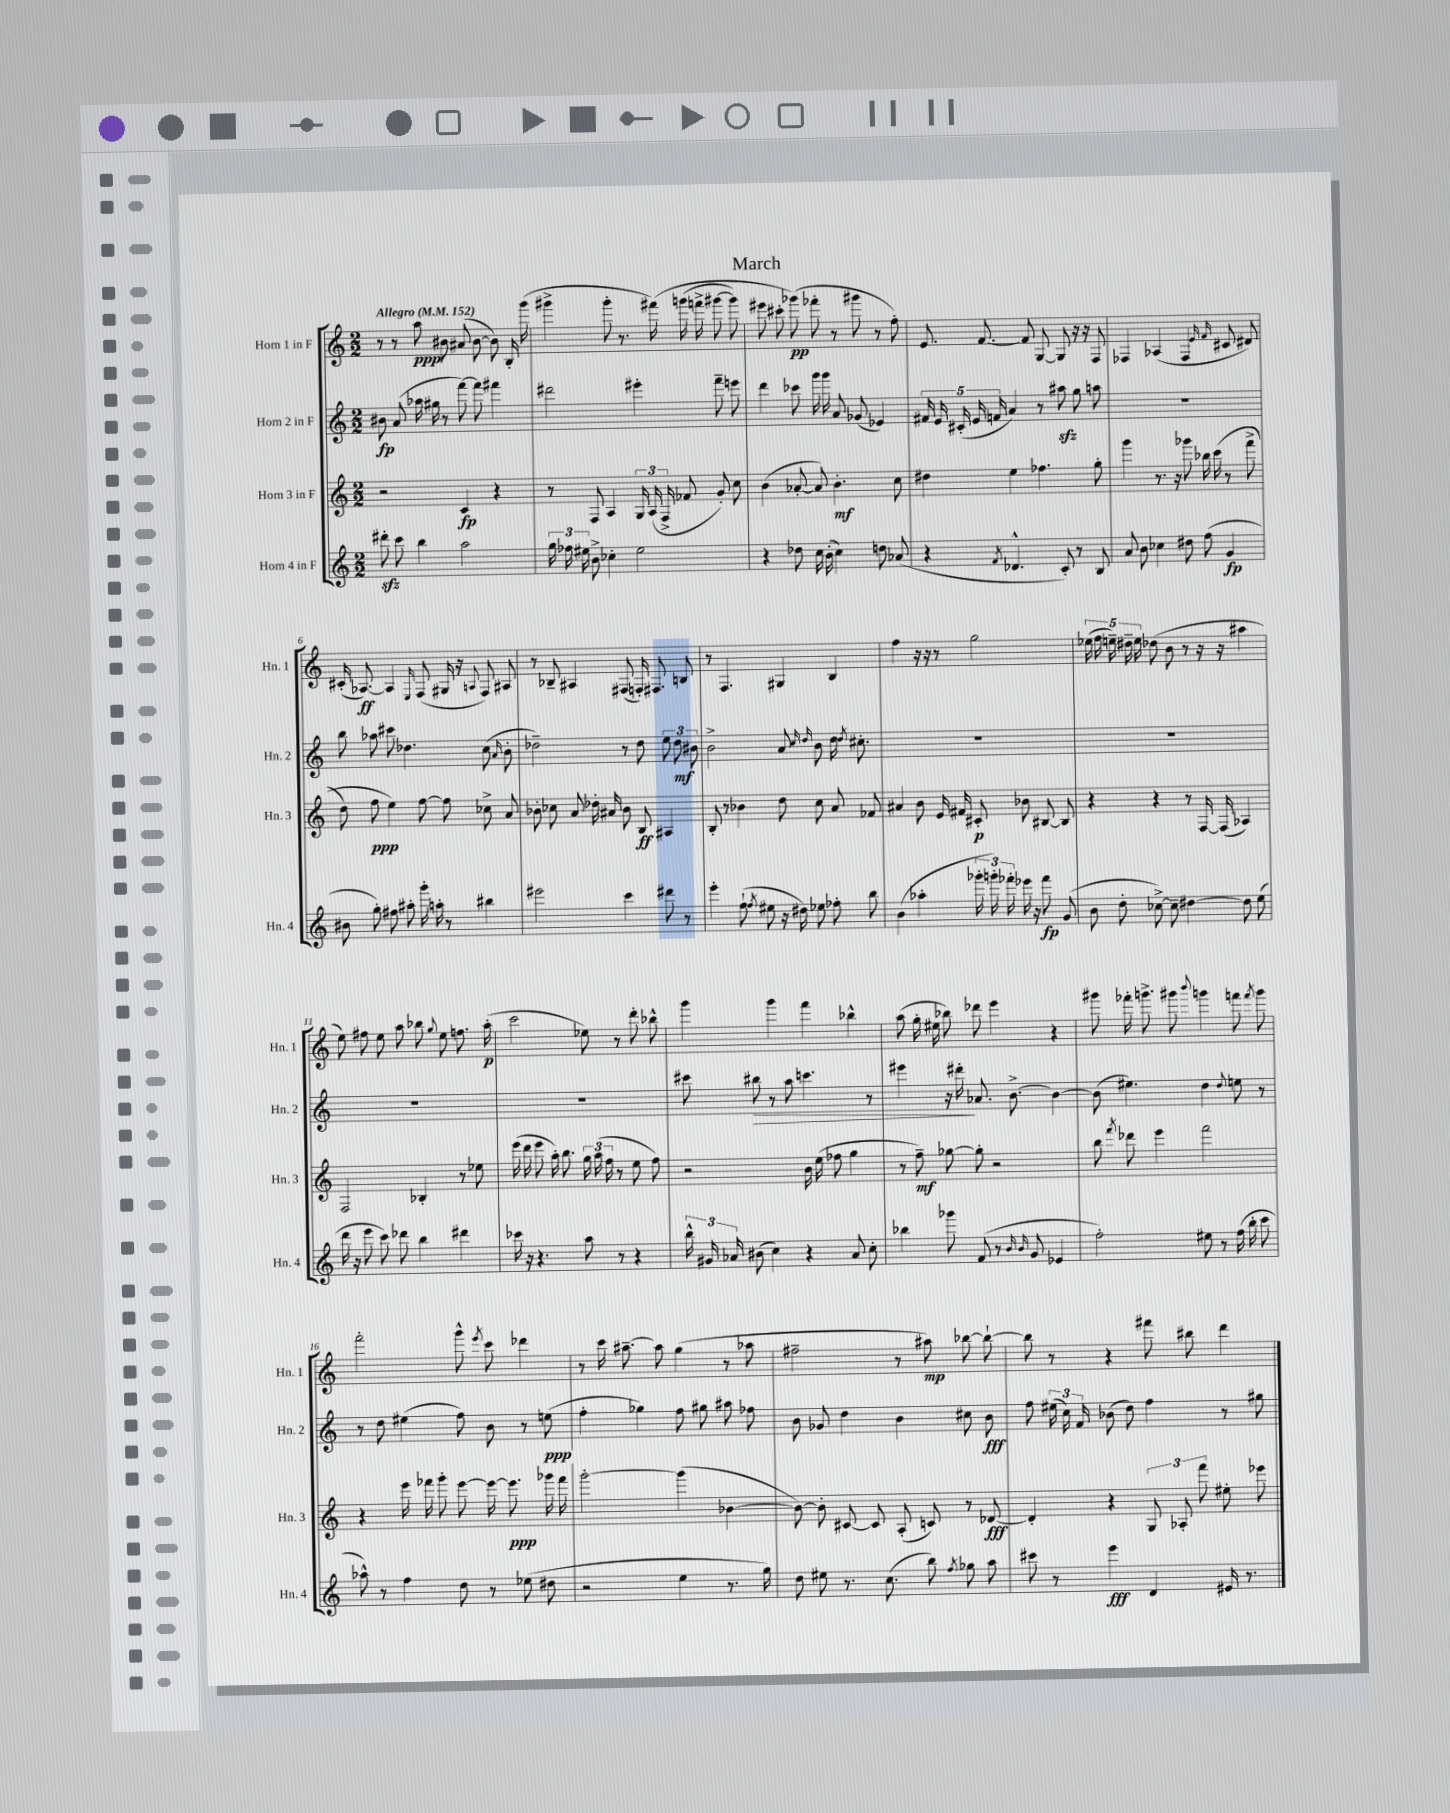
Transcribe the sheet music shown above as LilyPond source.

\header { title = "March" }
<<
\new StaffGroup <<
\new Staff = "s0" \with { instrumentName = "Horn 1 in F" shortInstrumentName = "Hn. 1" } {
    \clef treble \key c \major \numericTimeSignature \time 2/2 \tempo "Allegro" 4 = 152
    \autoBeamOff r8 r8 a''8\ppp bis'8 ais'8( bis'8~ bis'8) b16-. g'''16( |
    gis'''4-> gis'''8-. r8. fis'''16)\( g'''16( f'''16-> gis'''8~ gis'''8) |
    eis'''8 cis'''8-. ges'''8\pp(\) fes'''8-. r8 gis'''8 r8 f''8-.) |
    e'8. f'8.~ f'8 g8~ g8 r16 r16 f8 |
    fes4 aes4( fes4 \grace { e'16 f'16 } cis'8 dis'8) |
    cis'16-.( aes8.~\ff) aes4 \grace { e16 } f8( gis16 r16 \appoggiatura { a8 } f8) ais8 |
    r8 bes8-- ais4 fis8( f16-.) fis8. b8 |
    r8 f4. gis4 b4 |
    f''4 r16 r16 r8 g''2 |
    \tuplet 5/4 { ees''16( f''16 e''16--) dis''16-- e''16 } des''8( b'8 r8 r16 r16 ais''4 |
    e''8) fis''8 e''8 a''8 bes''8 \appoggiatura { g''8 } e''8 f''8. a''16-.\p( |
    c'''2 ees''8) r8 d'''8-. bes''8-^ |
    g'''4 g'''4 f'''4 bes''4-^ |
    a''8( g''16-. eis''16 bes''8) des'''8 e'''4 r4 |
    gis'''8 fes'''16-. g'''8.-> gis'''8 \appoggiatura { b'''8 } g'''4 f'''8 \acciaccatura { f'''8 } g'''8 |
    f'''2-. g'''8-^ \acciaccatura { e'''8 } c'''8 des'''4 |
    r8 c'''16 ais''8.~-- ais''8 g''4( r8 aes''8 |
    fis''2-- r8 ais''8\mp) bes''8~ bes''8~-! |
    bes''8 r8 r4 fis'''8 bis''8 d'''4 \bar "|." |
}
\new Staff = "s1" \with { instrumentName = "Horn 2 in F" shortInstrumentName = "Hn. 2" } {
    \clef treble \key c \major \numericTimeSignature \time 2/2
    \autoBeamOff bis'8\fp a'8( aes''16 gis''16 r8 f'''8~) f'''8 fis'''4 |
    dis'''2 eis'''4-. f'''8-- e'''8 |
    d'''4 ces'''8 g'''16 g'''16 a'8 ges'8( ees'4) |
    \tuplet 5/4 { fis'16 e'16 cis'16-.( e'16 f'16 } a'4) r8 ais''8\sfz g''8 a''8 |
    R1 |
    b''8 aes''8 cis'''8 des''4. c''8( \grace { a'16 } b'8-. |
    des''2--) r8 des''8 \tuplet 3/2 { e''8 des''8\mf bis'8 } |
    b'2-> a'8 \grace { c''16 d''16 } b'8 d''16 \acciaccatura { d''8 } cis''8.-. |
    R1 |
    R1 |
    R1 |
    R1 |
    cis'''8 bis''8\> r8 a''8 c'''4. r8 |
    eis'''4 r16 dis'''16-.\! aes'8. b'8.~-> b'4~ |
    b'8( eis''4.) d''4 \appoggiatura { d''8 } e''8 r8 |
    r8 d''8 eis''4( f''8) b'8 r8 e''8\ppp( |
    f''4-. ges''4) f''8 gis''8 ais''8 fes''8 |
    b'8 ges'8 d''4 b'4 cis''8 b'8\fff |
    f''8 \tuplet 3/2 { eis''16( c''16) f'16 } bes'8( d''8) f''4 r8 gis''8 \bar "|." |
}
\new Staff = "s2" \with { instrumentName = "Horn 3 in F" shortInstrumentName = "Hn. 3" } {
    \clef treble \key c \major \numericTimeSignature \time 2/2
    \autoBeamOff r2 c'4\fp r4 |
    r8 f8 a4 \tuplet 3/2 { g16 a16( f16-> } fes'8 g'8-.) c''8 |
    b'4( aes'8~-. aes'8) b'4.-.\mf c''8 |
    dis''4 e''4 fes''4. g''8-. |
    g'''4 r8. r16 ges'''8 bes''16 c'''16\( r8 f'''8->( |
    d''8) f''8\ppp e''4\) f''8~ f''8 ces''8-> a'8 |
    bes'8-. ces''8 a'8 des''16-. ais'16 bes'8 b8\ff ais4 |
    b8-. r8 bes'4 d''8 c''8 a'8 fes'8 |
    ais'4 b'8 e'16 fis'16 cis'8-.\p bes'8 bis8~ bis8 |
    r4 r4 r8 f16~ f16( aes4) |
    f2 bes4-. r8 ees''8 |
    e'''16( d'''16 e'''8 a''16-.) b''8. \tuplet 3/2 { g''16 a''16( f''16 } r8 e''8 f''8) |
    r2 b'16 e''16( fes''8 g''4 |
    r8 f''8--\mf) ges''8~ ges''8-. r2 |
    b''8 \acciaccatura { f'''8 } des'''8 e'''4 f'''2 |
    r4 e'''16 fes'''16 g'''8-. e'''8~ e'''16~ e'''8.\ppp ges'''16 fes'''16 |
    g'''2~-. g'''4( bes'4~ |
    bes'8~) bes'8-. cis'8~ cis'8 a8-.( c'8) r8 des'8~\fff |
    des'4-. r4 \tuplet 3/2 { g8 aes8-. f'''8 } eis''8-. ees'''8 \bar "|." |
}
\new Staff = "s3" \with { instrumentName = "Horn 4 in F" shortInstrumentName = "Hn. 4" } {
    \clef treble \key c \major \numericTimeSignature \time 2/2
    \autoBeamOff dis'''8-.\sfz c'''8 b''4 a''2 |
    \tuplet 3/2 { g''16 fes''16 eis''16 } b'8-> ces''4-. eis''2 |
    r4 des''8 c''16 b'16-.( c''4) d''8 aes'8( |
    r4 \acciaccatura { f'8 } des'4.-^ c'8-.) r8 b8 |
    a'8 b'8 ces''4 dis''8 f''8( g'4\fp |
    bis'8 g''8-.) fis''8 ais''8-. g'''16-. a''16-. r8 bis''4 |
    eis'''2 c'''4 dis'''8 r8 |
    e'''4-. f''8-!( \acciaccatura { f''8 } eis''8 r16 dis''16) ees''8 fes''8-. b''8 |
    b'4( aes''4-. \tuplet 3/2 { ges'''16-. g'''16-.) fes'''16-. } ees'''16 r16 fes'''8\fp g'8( |
    b'8 d''8-. ces''8~->) ces''8-- dis''4~ dis''8 e''8( |
    d'''16 r16 e'''8 c'''8) des'''8 b''4 dis'''4 |
    ces'''16 r16 r4. a''8 r8 r4 |
    \tuplet 3/2 { b''16-^ gis'16 aes'16 } bis'8( c''4) r4 aes'8 c''8-. |
    bes''4 ges'''8 f'8( r8 \grace { b'16 b'16 } g'8 ees'4 |
    f''2-.) eis''8 r8 f''16( b''16-. c'''8 |
    aes''8-^) r8 f''4 d''8 r8 ees''8( dis''8 |
    r2 e''4 r8. g''16) |
    d''8 eis''8 r8. c''8.( b''8) \acciaccatura { f''8 } ges''8 a''8 |
    cis'''8 r8 e'''4\fff d'4 eis'16 r8. \bar "|." |
}
>>
>>
